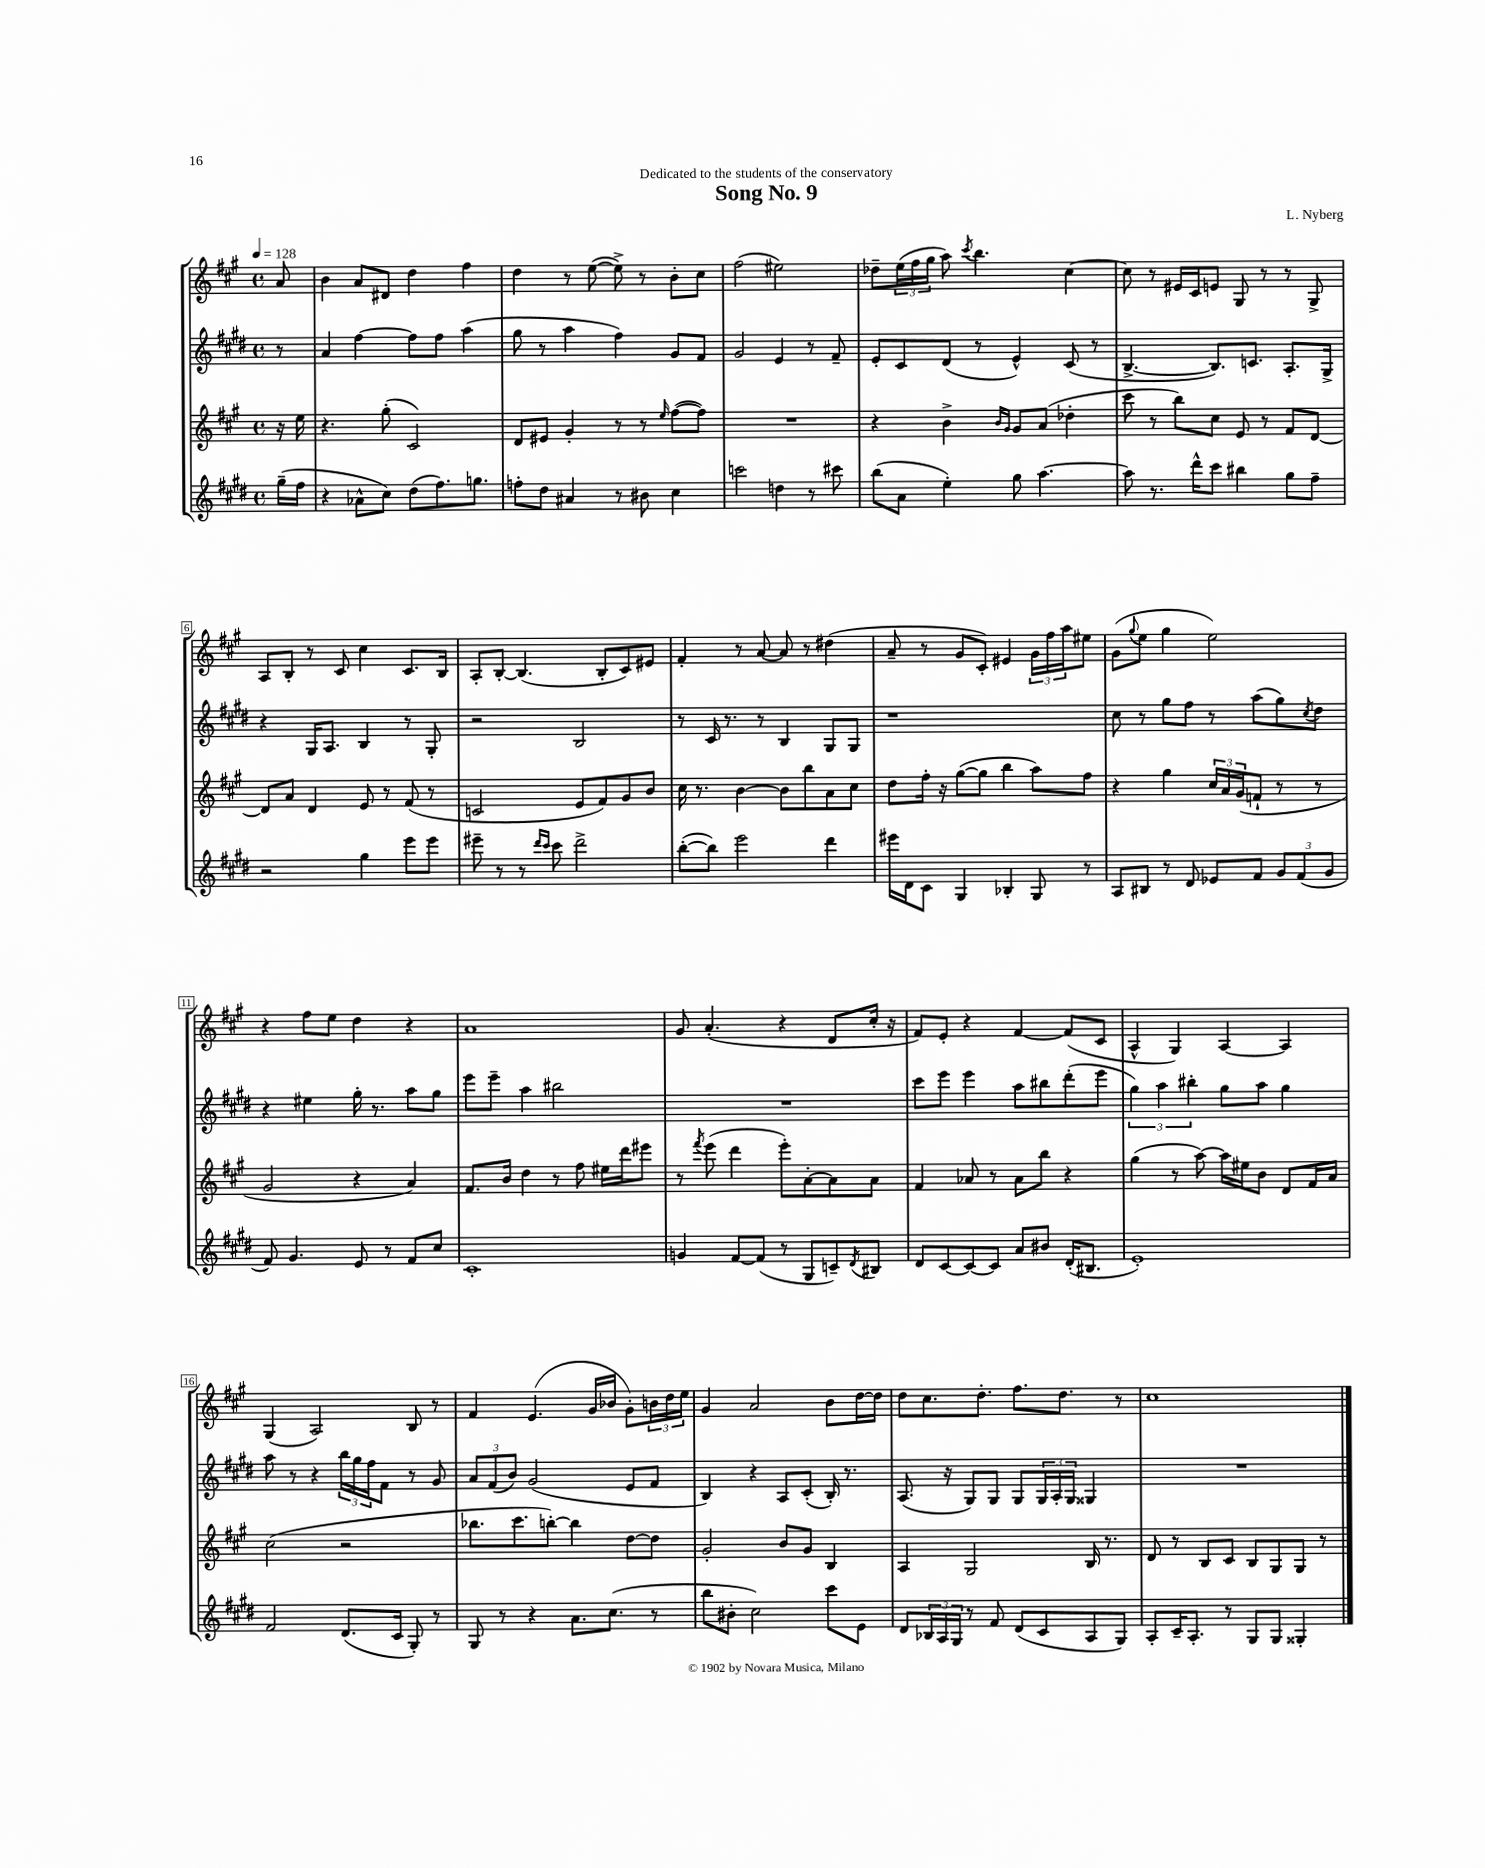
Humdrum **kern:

**kern	**kern	**kern	**kern
*staff4	*staff3	*staff2	*staff1
*clefG2	*clefG2	*clefG2	*clefG2
*k[f#c#g#d#]	*k[f#c#g#]	*k[f#c#g#d#]	*k[f#c#g#]
*M4/4	*M4/4	*M4/4	*M4/4
*met(c)	*met(c)	*met(c)	*met(c)
*MM128	*MM128	*MM128	*MM128
(16gg#~	16r	8r	8a
16ff#	16ee	.	.
=	=	=	=
4r	4.r	4a	4b
8a-^^	.	[4ff#	8a
8cc#)	(8gg#'	.	8d#
(8dd#	2c#)	8ff#]	4dd
8.ff#)	.	8ff#	.
.	.	(4aa	4ff#
8.gg	.	.	.
=	=	=	=
8ff'	8d	8gg#	4dd
8dd#	8e#	8r	.
4a#	4g#'	4aa	8r
.	.	.	([8ee
8r	8r	4ff#)	8ee^])
8b#	8r	.	8r
.	16qqee	.	.
4cc#	([8ff#	8g#	8b'
.	8ff#])	8f#	8cc#
=	=	=	=
2ccc	1r	2g#	(2ff#
4dd	.	4e	2ee#)
8r	.	8r	.
8ccc#	.	8f#~	.
=	=	=	=
(8bb	4r	8e'	8dd-~
8a	.	8c#	(24ee
.	.	.	24ff#
.	.	.	24gg#
4ee')	4b^	(8d#	8aa)
.	.	.	8qccc#
.	.	8r	4.bb
.	16qqb	.	.
.	16qqg#	.	.
8gg#	8g#	4e^^)	.
[4.aa	(8a	.	.
.	4dd-'	(8c#	[4cc#
.	.	8r	.
=	=	=	=
8aa]	8ccc#	[4.B^	8cc#]
8.r	8r	.	8r
.	8bb)	.	16e#
16ddd#^^	.	.	16c#
8ccc#	8cc#	8.B])	8e
4bb#	8e	.	8G#
.	.	8.c	.
.	8r	.	8r
8gg#	8f#	8.A'	8r
8ff#~	[8d	.	8G#^
.	.	16G#^	.
=	=	=	=
2r	8d]	4r	8A
.	8a	.	8B'
.	4d	16G#	8r
.	.	8.A	.
.	.	.	8c#
4gg#	8e	4B	4cc#
.	8r	.	.
8eee	(8f#	8r	8.c#
8eee	8r	8G#'	.
.	.	.	16B
=	=	=	=
8eee#~	2c	2r	8A'
8r	.	.	[8B'
8r	.	.	(4.B]
16qqddd#	.	.	.
16qqccc#	.	.	.
8ccc#	.	.	.
2ddd#^	8e	2B	.
.	8f#)	.	8B'
.	8g#	.	8c#)
.	8b	.	8e#
=	=	=	=
([8bb'	16cc#	8r	4f#'
.	8.r	.	.
8bb])	.	16c#	.
.	.	8.r	.
2eee	[4b	.	8r
.	.	8r	[8a
.	8b]	4B	8a]
.	8bb	.	8r
4ddd#	8a	8G#	(4dd#
.	8cc#	8G#	.
=	=	=	=
16eee#	8dd	1r	8a~
16d#	.	.	.
8c#	16ff#'	.	8r
.	16r	.	.
4G#	([8gg#	.	8g#
.	8gg#]	.	8c#')
4B-'	4bb	.	4e#
8G#	8aa)	.	24g#
.	.	.	24ff#
.	.	.	24aa
8r	8ff#	.	8ee#
=	=	=	=
8A	4r	8cc#	(8g#
.	.	.	8qqgg#
8B#	.	8r	8ee
8r	4gg#	8gg#	4gg#
8d#	.	8ff#	.
8e-	24cc#	8r	2ee)
.	24a	.	.
.	(24g#	.	.
8f#	8f`	(8aa	.
12g#	8r	8gg#)	.
(12f#	.	.	.
.	.	8qcc#	.
.	8r	8dd#	.
12g#	.	.	.
=	=	=	=
8f#)	2g#	4r	4r
4.g#	.	.	.
.	.	4ee#	8ff#
.	.	.	8ee
8e	4r	16gg#'	4dd
.	.	8.r	.
8r	.	.	.
8f#	4a)	8aa	4r
8cc#	.	8gg#	.
=	=	=	=
1c#'	8.f#	8eee	1a
.	.	8eee~	.
.	16b	.	.
.	4dd	4aa	.
.	8r	2bb#	.
.	8ff#	.	.
.	16ee#	.	.
.	16ddd	.	.
.	8eee#	.	.
=	=	=	=
4g	8r	1r	8g#
.	8qfff#	.	.
.	(8eee	.	(4.a'
[8f#	4ddd	.	.
(8f#]	.	.	.
8r	8eee')	.	4r
8G#	[8a'	.	.
8c~)	8a]	.	8d
8qd#	.	.	.
8B#	8a	.	16cc#'
.	.	.	16r
=	=	=	=
8d#	4f#	8ccc#	8f#)
[8c#	.	8eee	8e'
8c#_	8a-	4eee	4r
8c#]	8r	.	.
8a	8a-	8aa	[4f#
8b#	8bb	8bb#	.
(16d#'	4r	(8ddd#'	(8f#]
8.B#	.	.	.
.	.	8eee	8c#
=	=	=	=
1e')	(4gg#	6gg#)	4A^^
.	.	6aa	.
.	8r	.	4G#)
.	.	6bb#'	.
.	[8aa)	.	.
.	16aa]	8gg#	[4A
.	16ee#	.	.
.	8b	8aa	.
.	8d	4gg#	4A]
.	16f#	.	.
.	16a	.	.
=	=	=	=
2f#	(2cc#	8aa	(4G#
.	.	8r	.
.	.	4r	2A)
(8.d#	2r	24bb	.
.	.	24gg#	.
.	.	24ff#	.
.	.	8f#	.
16c#	.	.	.
8G#')	.	8r	8B
8r	.	8g#	8r
=	=	=	=
8G#	8.bb-	12a	4f#
.	.	(12f#	.
8r	.	.	.
.	.	12b)	.
.	8.ccc#	.	.
4r	.	(2g#	(4.e
.	[8bb')	.	.
8.a	4bb]	.	.
.	.	.	16g#
(8.cc#	.	.	16b-
.	[8dd	8e	8g#')
8r	8dd]	8f#	24b
.	.	.	24dd
.	.	.	24ee
=	=	=	=
8bb	2g#'	4B)	4g#
8b#'	.	.	.
2cc#)	.	4r	2a
.	8b	8A	.
.	8g#	(8c#'	.
8ccc#	4B	16B')	8b
.	.	8.r	.
8e	.	.	[16dd
.	.	.	16dd]
=	=	=	=
8d#	4A	(8.A	8dd
24B-	.	.	8.cc#
24A	.	.	.
.	.	16r	.
24G#	.	.	.
8r	2G#	8G#)	.
.	.	.	8.dd'
8f#	.	8G#	.
(8d#	.	8G#	8.ff#
8c#	.	24G#	.
.	.	24A'	.
.	.	.	8.dd
.	.	24G#	.
8A	16B	4G##	.
.	8.r	.	.
8G#)	.	.	8r
=	=	=	=
8A'	8d	1r	1cc#
16c#~	8r	.	.
8.A'	.	.	.
.	8B	.	.
8r	8c#	.	.
8G#	8B	.	.
8G#	8G#	.	.
4G##'	8G#	.	.
.	8r	.	.
==	==	==	==
*-	*-	*-	*-
